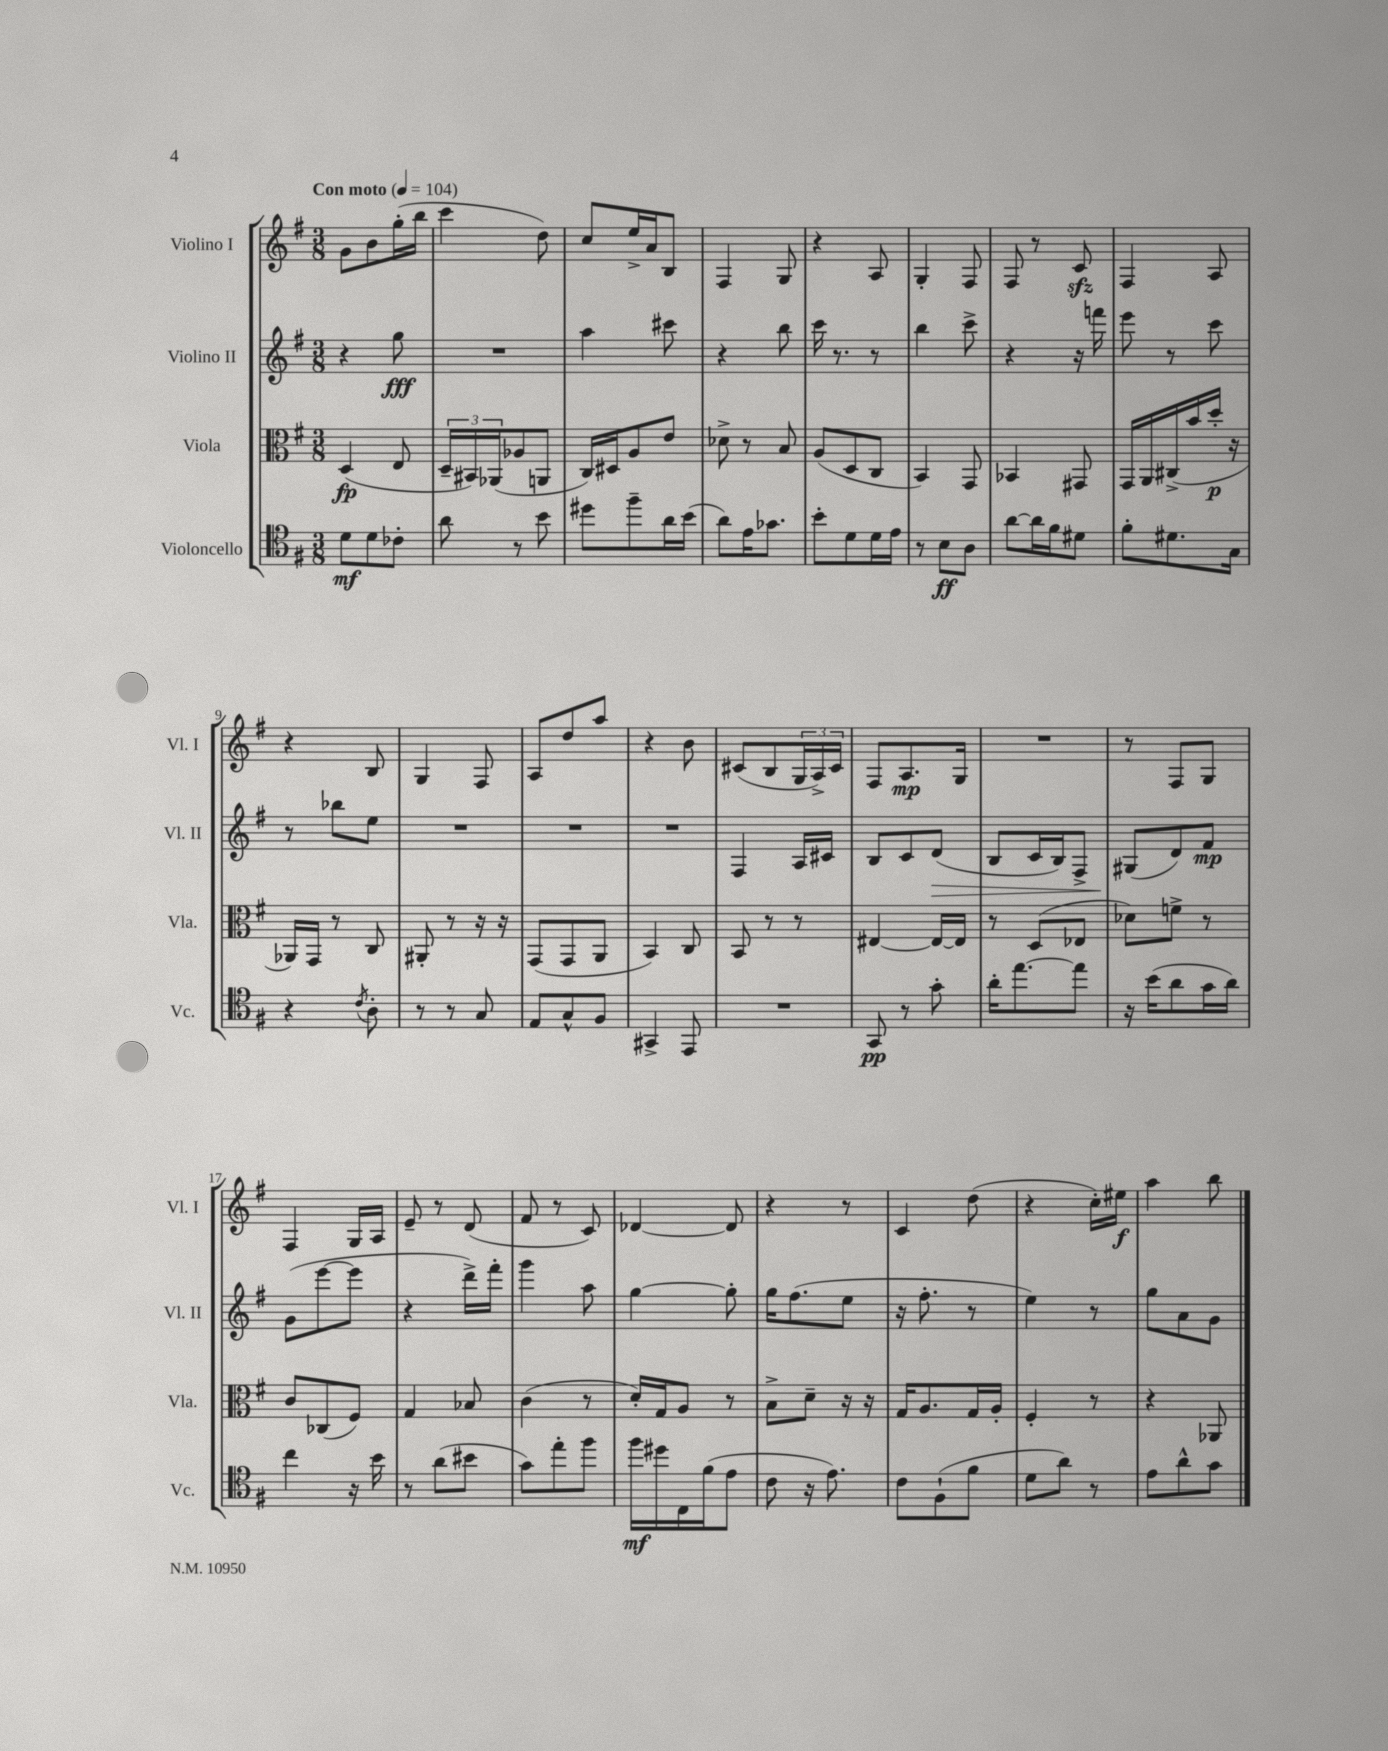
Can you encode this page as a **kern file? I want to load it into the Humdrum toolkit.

**kern	**kern	**kern	**kern
*staff4	*staff3	*staff2	*staff1
*clefC4	*clefC3	*clefG2	*clefG2
*k[f#]	*k[f#]	*k[f#]	*k[f#]
*M3/8	*M3/8	*M3/8	*M3/8
*MM104	*MM104	*MM104	*MM104
8d	(4D	4r	8g
8d	.	.	8b
8c-'	8E	8gg	(16gg'
.	.	.	16bb
=	=	=	=
8a	24D~	4.r	4ccc
.	24BB#)	.	.
.	(24AA-	.	.
8r	8A-	.	.
8b	8AA	.	8dd)
=	=	=	=
8dd#	16C)	4aa	8cc
.	16D#	.	.
8ff#~	8A	.	16ee^
.	.	.	16a
16a	8e	8ccc#	8B
(16b	.	.	.
=	=	=	=
8a)	8d-^	4r	4F#
16e	8r	.	.
8.g-	.	.	.
.	8B	8bb	8G
=	=	=	=
8b'	(8A	16ccc	4r
.	.	8.r	.
8d	8D	.	.
16d	8C	8r	8A
16e	.	.	.
=	=	=	=
8r	4BB)	4bb	4G'
8B	.	.	.
8A	8GG	8ccc^	8F#
=	=	=	=
[8a	4BB-	4r	8F#
16a]	.	.	8r
16f#	.	.	.
8d#	8GG#	16r	8c
.	.	16fff	.
=	=	=	=
8f#'	16GG	8eee	4F#
.	16AA	.	.
8.d#	(16C#^	8r	.
.	16b	.	.
.	16dd'	8ccc	8A
16G	16r	.	.
=	=	=	=
4r	16AA-)	8r	4r
.	16GG	.	.
.	8r	8bb-	.
8qc	.	.	.
8A'	8C	8ee	8B
=	=	=	=
8r	8AA#'	4.r	4G
8r	8r	.	.
8G	16r	.	8F#
.	16r	.	.
=	=	=	=
8E	(8GG	4.r	8A
8G^^	8GG	.	8dd
8F#	8AA	.	8aa
=	=	=	=
4GG#^	4BB)	4.r	4r
8EE	8C	.	8b
=	=	=	=
4.r	8BB	4F#	(8c#
.	8r	.	8B
.	8r	16A	24G
.	.	.	24A^)
.	.	16c#	.
.	.	.	24c#
=	=	=	=
8GG	[4E#	8B	8F#
8r	.	8c	8.A
8g'	16E#_	(8d	.
.	16E#]	.	16G
=	=	=	=
16a'	8r	8B	4.r
[8.ee	.	.	.
.	(8D	16c	.
.	.	16B)	.
8ee]	8E-	8F#^	.
=	=	=	=
16r	8d-)	(8G#	8r
(16b	.	.	.
8a	8f^	8d)	8F#
16g	8r	8f#	8G
16a)	.	.	.
=	=	=	=
4cc	8c	(8g	4F#
.	(8C-	[8eee	.
16r	8F#)	8eee]	16G
16b	.	.	16A
=	=	=	=
8r	4G	4r	8e~
(8a	.	.	8r
8b#	8B-	16ddd^)	(8d
.	.	16fff#'	.
=	=	=	=
8g)	(4c	4ggg	8f#
8ee'	.	.	8r
8ff#	8r	8aa	8c)
=	=	=	=
16ff#	16d')	[4gg	[4d-
16dd#	16G	.	.
16C	8A	.	.
(16f#	.	.	.
8e	8r	8gg']	8d-]
=	=	=	=
8c	8B^	16gg	4r
.	.	(8.ff#	.
16r	8d~	.	.
8.e)	.	.	.
.	16r	8ee	8r
.	16r	.	.
=	=	=	=
8c	16G	16r	4c
.	8.A	8.ff#'	.
(8F#`	.	.	.
8f#	16G	8r	(8dd
.	16A'	.	.
=	=	=	=
8d	4F#'	4ee)	4r
8a)	.	.	.
8r	8r	8r	16cc')
.	.	.	16ee#
=	=	=	=
8e	4r	8gg	4aa
8a^^	.	8a	.
8g	8AA-	8g	8bb
==	==	==	==
*-	*-	*-	*-
